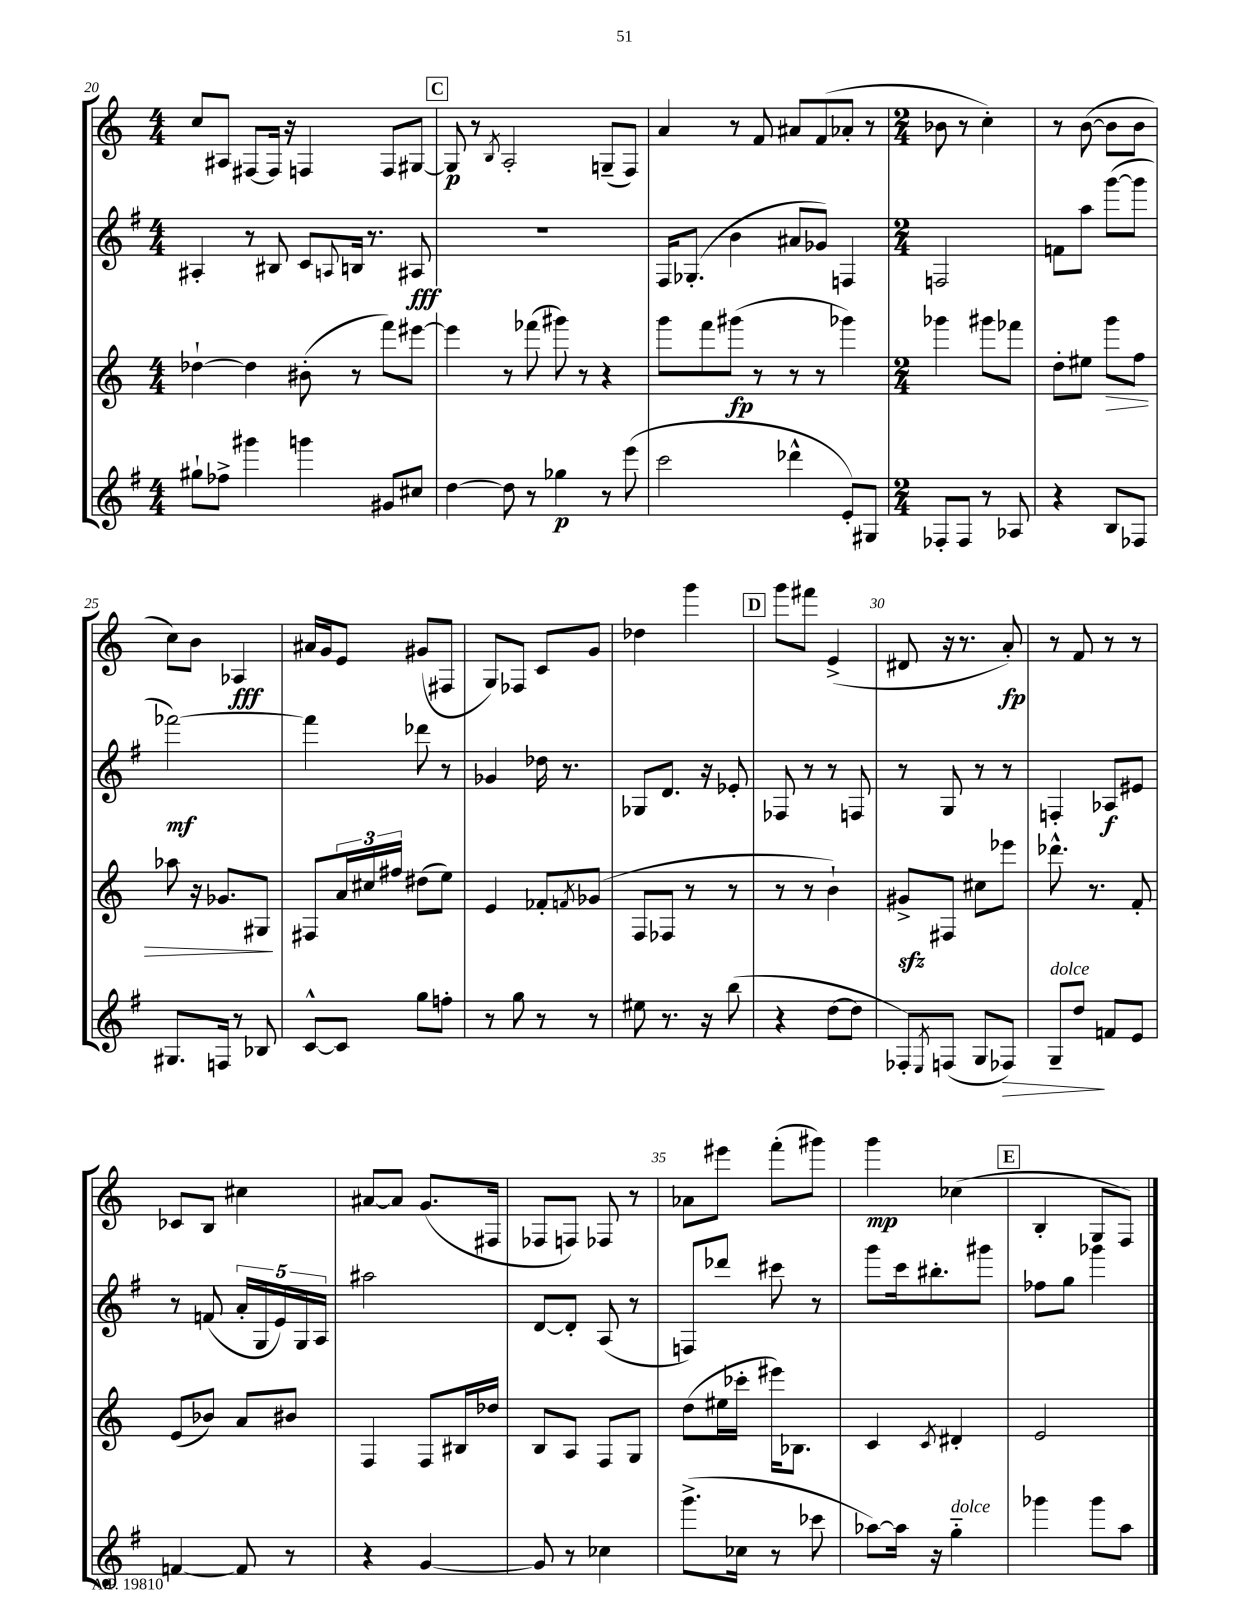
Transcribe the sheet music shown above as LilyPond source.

<<
\new StaffGroup <<
\new Staff = "s0" {
    \clef treble \key c \major \numericTimeSignature \time 4/4
    c''8 ais8 fis8~ fis16 r16 f4 f8 gis8~ |
    \mark \markup { \box "C" } gis8\p r8 \acciaccatura { b8 } a2-. g8--( f8) |
    a'4 r8 f'8 ais'8 f'8( aes'8-. r8 |
    \numericTimeSignature \time 2/4 bes'8 r8 c''4-.) |
    r8 b'8~( b'8 b'8 |
    c''8) b'8 aes4\fff |
    ais'16 g'16 e'8 gis'8( fis8 |
    g8) fes8 c'8 g'8 |
    des''4 g'''4 |
    \mark \markup { \box "D" } g'''8 fis'''8 e'4->( |
    dis'8 r16 r8. a'8-.\fp) |
    r8 f'8 r8 r8 |
    ces'8 b8 cis''4 |
    ais'8~ ais'8 g'8.( fis16 |
    fes8 f8) fes8 r8 |
    aes'8 eis'''8 f'''8-.( gis'''8) |
    g'''4\mp ces''4( |
    \mark \markup { \box "E" } b4-. g8 f8) \bar "|." |
}
\new Staff = "s1" {
    \clef treble \key g \major \numericTimeSignature \time 4/4
    ais4-. r8 bis8 c'8 \appoggiatura { a8 } b16 r8. ais8\fff |
    \mark \markup { \box "C" } R1 |
    fis16 ges8.-.( b'4 ais'8 ges'8) f4 |
    \numericTimeSignature \time 2/4 f2 |
    f'8 a''8 g'''8~( g'''8 |
    fes'''2~\mf) |
    fes'''4 des'''8 r8 |
    ges'4 des''16 r8. |
    ges8 d'8. r16 ees'8-. |
    \mark \markup { \box "D" } fes8 r8 r8 f8 |
    r8 g8 r8 r8 |
    f4-. aes8\f eis'8 |
    r8 f'8( \tuplet 5/4 { a'16-. g16 e'16) g16 a16 } |
    ais''2 |
    d'8~ d'8-. a8( r8 |
    f8) des'''8 cis'''8 r8 |
    g'''8 c'''16 bis''8.-. gis'''8 |
    \mark \markup { \box "E" } fes''8 g''8 ges'''4 \bar "|." |
}
\new Staff = "s2" {
    \clef treble \key c \major \numericTimeSignature \time 4/4
    des''4~-! des''4 bis'8-.( r8 f'''8) eis'''8~ |
    \mark \markup { \box "C" } eis'''4 r8 fes'''8( gis'''8) r8 r4 |
    g'''8 f'''8 gis'''8\fp( r8 r8 r8 ges'''4) |
    \numericTimeSignature \time 2/4 ges'''4 gis'''8 fes'''8 |
    d''8-. eis''8 g'''8\> f''8 |
    aes''8 r16 ges'8. gis8\! |
    fis8 \tuplet 3/2 { a'16 cis''16 fis''16 } dis''8( e''8) |
    e'4 fes'8-. \acciaccatura { f'8 } ges'8( |
    f8 fes8 r8 r8 |
    \mark \markup { \box "D" } r8 r8 b'4-!) |
    gis'8->\sfz fis8 cis''8 ees'''8 |
    des'''8.-^ r8. f'8-. |
    e'8( bes'8) a'8 bis'8 |
    f4 f8 bis16 des''16 |
    b8 a8 f8 g8 |
    d''8( eis''16 ces'''16-. eis'''16) bes8. |
    c'4 \acciaccatura { c'8 } dis'4-. |
    \mark \markup { \box "E" } e'2 \bar "|." |
}
\new Staff = "s3" {
    \clef treble \key g \major \numericTimeSignature \time 4/4
    gis''8-! fes''8-> gis'''4 g'''4 gis'8 cis''8 |
    \mark \markup { \box "C" } d''4~ d''8 r8 ges''4\p r8 e'''8( |
    c'''2 des'''4-^ e'8-.) gis8 |
    \numericTimeSignature \time 2/4 fes8-. fes8 r8 aes8 |
    r4 b8 fes8 |
    gis8. f16 r8 bes8 |
    c'8~-^ c'8 g''8 f''8-. |
    r8 g''8 r8 r8 |
    eis''8 r8. r16 b''8( |
    \mark \markup { \box "D" } r4 d''8~ d''8 |
    fes8-.) \acciaccatura { e8 } f8( g8 fes8\>) |
    g8--^\markup { \italic "dolce" } d''8\! f'8 e'8 |
    f'4~ f'8 r8 |
    r4 g'4~ |
    g'8 r8 ces''4 |
    g'''8.->( ces''16 r8 ces'''8 |
    aes''8~) aes''16 r16 g''4-_^\markup { \italic "dolce" } |
    \mark \markup { \box "E" } ges'''4 ges'''8 a''8 \bar "|." |
}
>>
>>
\layout { \context { \Score currentBarNumber = #20 \override BarNumber.break-visibility = ##(#f #t #t) barNumberVisibility = #(every-nth-bar-number-visible 5) } }
